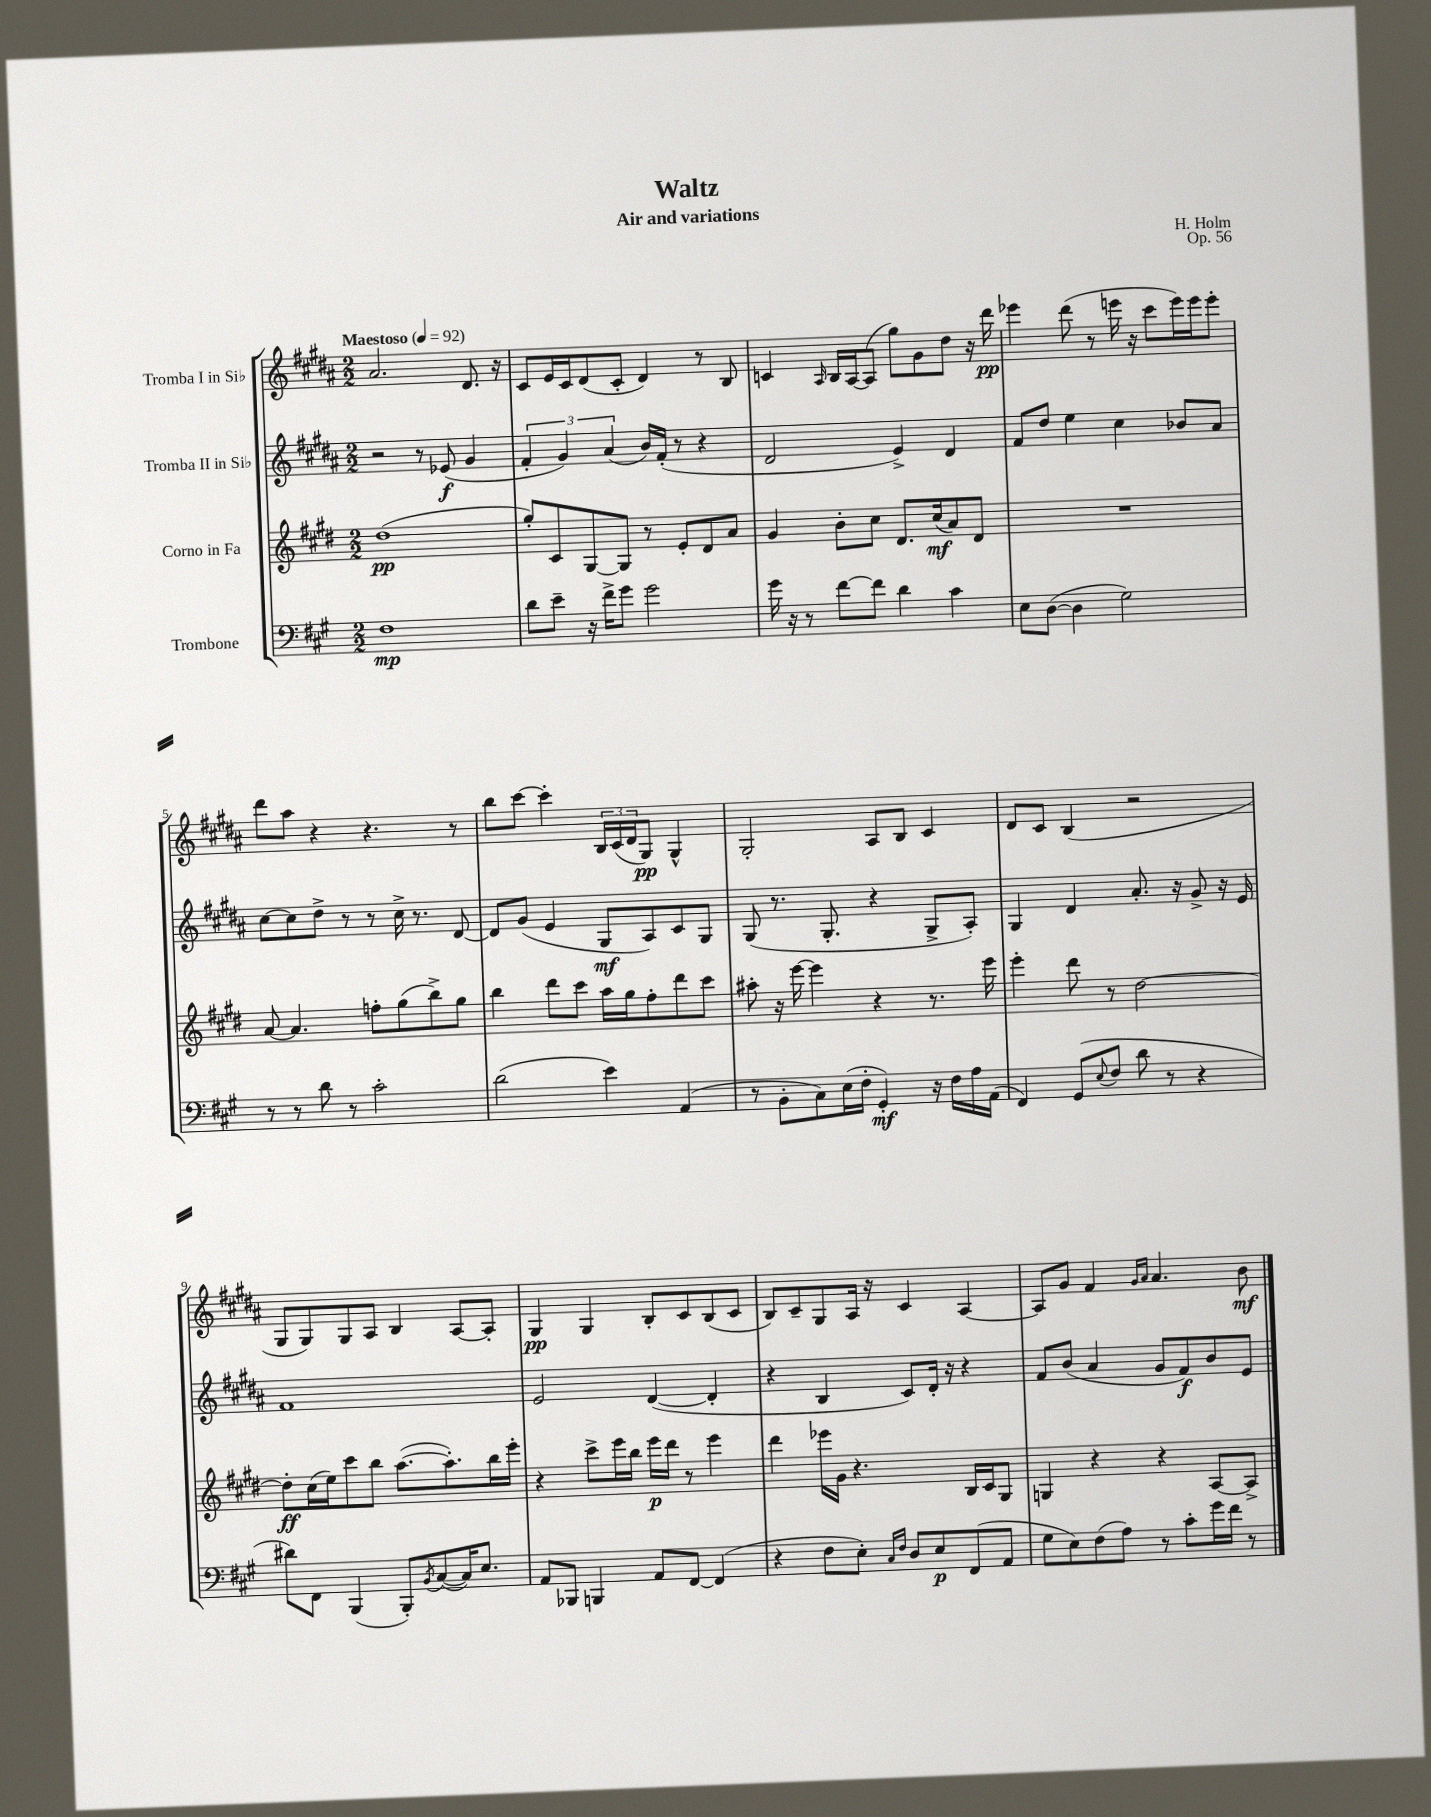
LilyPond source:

\header { title = "Waltz" composer = "H. Holm" subtitle = "Air and variations" opus = "Op. 56" }
<<
\new StaffGroup <<
\new Staff = "s0" \with { instrumentName = "Tromba I in Sib" } {
    \clef treble \key b \major \numericTimeSignature \time 2/2 \tempo "Maestoso" 4 = 92
    ais'2. dis'8. r16 |
    cis'8 e'16 cis'16 dis'8( cis'8-. dis'4) r8 b8 |
    c'4 \grace { ais16 } b16 ais16~ ais8( gis''8) gis'8 dis''8 r16 dis'''16\pp |
    ees'''4 dis'''8( r8 e'''16 r16 cis'''8 e'''16) e'''16 e'''8-. |
    dis'''8 ais''8 r4 r4. r8 |
    b''8 cis'''8~ cis'''4-. \tuplet 3/2 { b16 cis'16( dis'16 } gis8\pp) gis4-^ |
    gis2-. ais8 b8 cis'4 |
    dis'8 cis'8 b4( r2 |
    gis8 gis8) gis8 ais8 b4 ais8~ ais8-. |
    gis4\pp gis4 b8-. cis'8 b8( cis'8 |
    b8) cis'8-- gis8 ais16 r16 cis'4 ais4~ |
    ais8 gis'8 fis'4 \grace { gis'16 ais'16 } ais'4. b'8\mf \bar "|." |
}
\new Staff = "s1" \with { instrumentName = "Tromba II in Sib" } {
    \clef treble \key b \major \numericTimeSignature \time 2/2
    r2 r8 ees'8\f( gis'4 |
    \tuplet 3/2 { fis'4-. gis'4) ais'4( } b'16) fis'16-.( r8 r4 |
    dis'2 e'4->) dis'4 |
    fis'8 dis''8 e''4 cis''4 bes'8 ais'8 |
    cis''8~ cis''8 dis''8-> r8 r8 cis''16-> r8. dis'8~ |
    dis'8 gis'8( e'4 gis8\mf ais8) cis'8 gis8 |
    gis8( r8. gis8.-. r4 gis8-> ais8-.) |
    gis4 dis'4 ais'8.-. r16 gis'8-> r16 e'16 |
    fis'1 |
    e'2 dis'4~( dis'4-. |
    r4 b4 cis'8) dis'16-. r16 r4 |
    fis'8 b'8( ais'4 gis'8 fis'8\f) b'8 e'8 \bar "|." |
}
\new Staff = "s2" \with { instrumentName = "Corno in Fa" } {
    \clef treble \key e \major \numericTimeSignature \time 2/2
    dis''1\pp( |
    gis''8-.) cis'8 gis8~ gis8 r8 e'8-. dis'8 a'8 |
    gis'4 b'8-. cis''8 dis'8. cis''16\mf( a'8) dis'8 |
    R1 |
    a'8~ a'4. f''8-. gis''8( b''8->) gis''8 |
    b''4 dis'''8 cis'''8 a''16 gis''16 fis''8-. dis'''8 cis'''8 |
    ais''8-. r16 e'''16~ e'''4 r4 r8. e'''16 |
    e'''4-. dis'''8 r8 dis''2~ |
    dis''8-.\ff cis''16( e''16) cis'''8 b''8 a''8.~( a''8.-.) b''16 e'''16-. |
    r4 cis'''8-> e'''16 b''16 e'''16\p dis'''16 r8 e'''4 |
    dis'''4 ees'''16 gis'16 r4. b16 cis'16 gis8 |
    g4 r4 r4 a8~ a8-> \bar "|." |
}
\new Staff = "s3" \with { instrumentName = "Trombone" } {
    \clef bass \key a \major \numericTimeSignature \time 2/2
    fis1\mp |
    d'8 e'8-- r16 fis'16-> gis'8 gis'2 |
    gis'16 r16 r8 fis'8~ fis'8 d'4 cis'4 |
    e8 d8~( d4 gis2) |
    r8 r8 d'8 r8 cis'2-. |
    d'2( e'4) a,4( |
    r8 b,8-. cis8) e16( fis16-. gis,4-.\mf) r16 fis16 a16 a,16( |
    fis,4) gis,8( \appoggiatura { e8 } fis8 d'8 r8 r4 |
    dis'8) fis,8 b,,4( b,,8-.) \acciaccatura { b,8 } cis8~( cis16) e8. |
    a,8 bes,,8 b,,4 a,8 fis,8~ fis,4( |
    r4 fis8 e8-.) \grace { cis16 fis16 } d8 e8\p fis,8( a,8 |
    gis8 e8) fis8( a8) r8 cis'8-. gis'16 fis'16 r8 \bar "|." |
}
>>
>>
